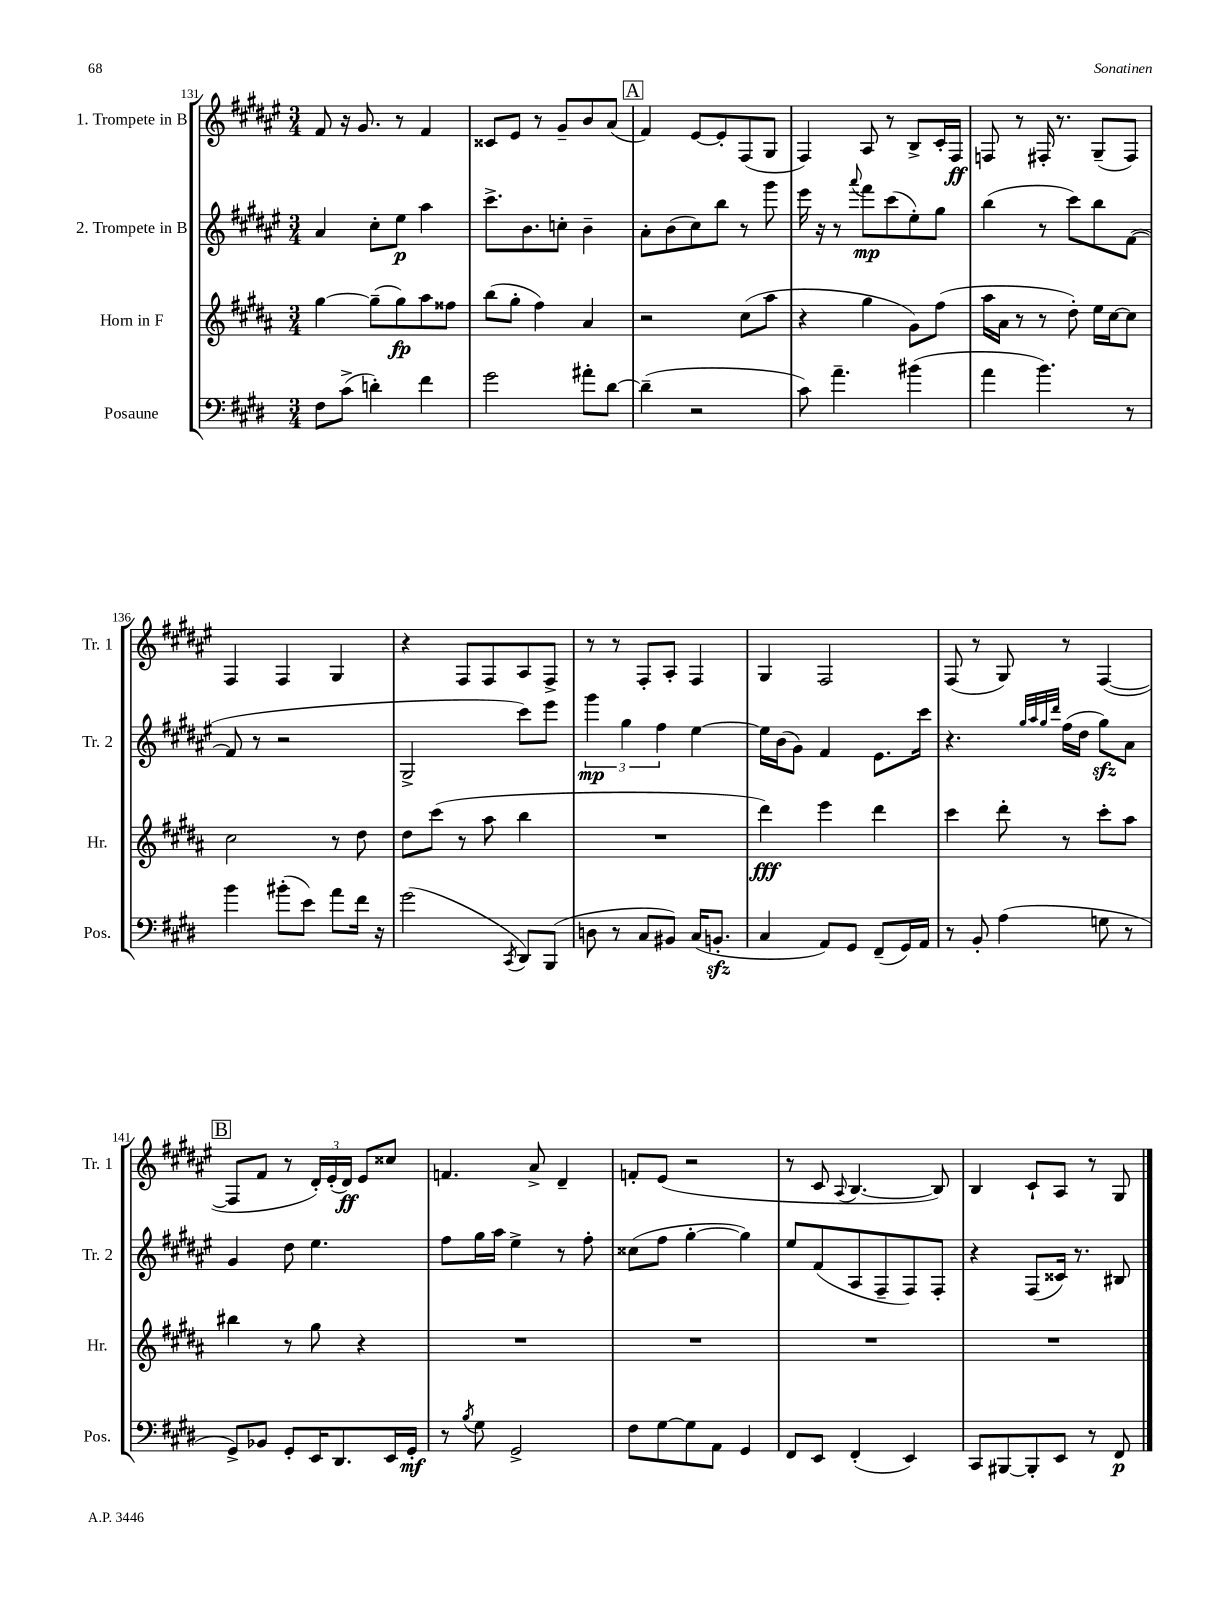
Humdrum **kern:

**kern	**kern	**kern	**kern
*staff4	*staff3	*staff2	*staff1
*clefF4	*clefG2	*clefG2	*clefG2
*k[f#c#g#d#]	*k[f#c#g#d#a#]	*k[f#c#g#d#a#e#]	*k[f#c#g#d#a#e#]
*M3/4	*M3/4	*M3/4	*M3/4
8F#\L	[4gg#\	4a#/	8f#/
(8c#^\J	.	.	16r
.	.	.	8.g#/
4d'\)	(8gg#~\]L	8cc#'\L	.
.	8gg#\)	8ee#\J	8r
4f#\	8aa#\	4aa#\	4f#/
.	8ff##\J	.	.
=	=	=	=
2g#\	(8bb\L	8.ccc#^\L	8c##/L
.	8gg#'\J	.	8e#/J
.	.	8.b\	.
.	4ff#\)	.	8r
.	.	8cc'\J	8g#~/L
8a#'\L	4a#/	4b~\	8b/
[8d#\J	.	.	(8a#/J
=	=	=	=
(4d#~\]	2r	8a#'\L	4f#/)
.	.	(8b\	.
2r	.	8cc#\)	[8e#/L
.	.	8bb\J	8e#'/]
.	(8cc#\L	8r	(8F#/
.	8aa#\J	8ggg#\	8G#/J
=	=	=	=
8c#\)	4r	16eee#\	4F#/)
.	.	16r	.
4.a~\	.	8r	.
.	.	8qqaaa#/	.
.	4gg#\	8fff#\L	8A#/
.	.	(8ccc#\	8r
(4b#\	8g#\L)	8ee#'\)	8B^/L
.	(8ff#\J	8gg#\J	16c#'/L
.	.	.	16F#/JJ
=	=	=	=
4a\	16aa#\LL	(4bb\	8F/
.	16a#\JJ	.	.
.	8r	.	8r
4.b\)	8r	8r	16F#'/
.	.	.	8.r
.	8dd#'\)	8ccc#\L)	.
.	16ee\LL	8bb\	(8G#~/L
.	[16cc#\J	.	.
8r	8cc#\]J	([8f#\J	8F#/J)
=	=	=	=
4b\	2cc#\	8f#/]	4F#/
.	.	8r	.
(8b#'\L	.	2r	4F#/
8e\J)	.	.	.
8a\L	8r	.	4G#/
16f#\Jk	8dd#\	.	.
16r	.	.	.
=	=	=	=
(2g#\	8dd#\L	2G#^/	4r
.	(8ccc#\J	.	.
.	8r	.	8F#/L
.	8aa#\	.	8F#/
8qCC#/	.	.	.
8DD#/L)	4bb\	8ccc#\L)	8A#/
(8BBB/J	.	8eee#\J	8F#^/J
=	=	=	=
8D\	2.r	6ggg#\	8r
8r	.	.	8r
.	.	6gg#\	.
8C#/L	.	.	8F#'/L
.	.	6ff#\	.
8BB#/J)	.	.	8A#'/J
(16C#/LK	.	[4ee#\	4F#/
8.BB'/J	.	.	.
=	=	=	=
4C#/	4ddd#\)	16ee#\]LL	4G#/
.	.	(16b\J	.
.	.	8g#\J)	.
8AA/L)	4eee\	4f#/	2F#/
8GG#/J	.	.	.
(8FF#~/L	4ddd#\	8.e#\L	.
16GG#/L)	.	.	.
16AA/JJ	.	16ccc#\Jk	.
=	=	=	=
8r	4ccc#\	4.r	(8F#/
8BB'/	.	.	8r
(4A\	8ddd#'\	.	8G#/)
.	.	32qqgg#/LLL	.
.	.	32qqaa#/	.
.	.	32qqgg#/	.
.	.	32qqddd#/JJJ	.
.	8r	(16ff#\LL	8r
.	.	16dd#\JJ	.
8G\	8ccc#'\L	8gg#\L)	([4F#/
8r	8aa#\J	8a#\J	.
=	=	=	=
8GG#^/L)	4bb#\	4g#/	8F#/]L
8BB-/J	.	.	8f#/J
8GG#'/L	8r	8dd#\	8r
16EE/K	8gg#\	4.ee#\	24d#'/LL)
.	.	.	(24e#'/
8.DD#/	.	.	.
.	.	.	24d#/JJ)
.	4r	.	8e#/L
16EE/L	.	.	8cc##/J
16GG#'/JJ	.	.	.
=	=	=	=
8r	2.r	8ff#\L	4.f/
8qB/	.	.	.
8G#\	.	16gg#\L	.
.	.	16aa#\JJ	.
2GG#^/	.	4ee#^\	.
.	.	.	8a#^/
.	.	8r	4d#~/
.	.	8ff#'\	.
=	=	=	=
8F#\L	2.r	(8cc##\L	8f'/L
[8G#\	.	8ff#\J	(8e#/J
8G#\]	.	[4gg#'\	2r
8AA\J	.	.	.
4GG#/	.	4gg#\])	.
=	=	=	=
8FF#/L	2.r	8ee#/L	8r
8EE/J	.	(8f#/	8c#/
.	.	.	8qqA#/
(4FF#'/	.	8A#/	[4.B/
.	.	8F#~/	.
4EE/)	.	8F#/)	.
.	.	8F#'/J	8B/])
=	=	=	=
8CC#/L	2.r	4r	4B/
[8BBB#/	.	.	.
8BBB#'/]	.	(8F#/L	8c#`/L
8EE/J	.	16c##/Jk)	8A#/J
.	.	8.r	.
8r	.	.	8r
8FF#/	.	8B#/	8G#/
==	==	==	==
*-	*-	*-	*-
